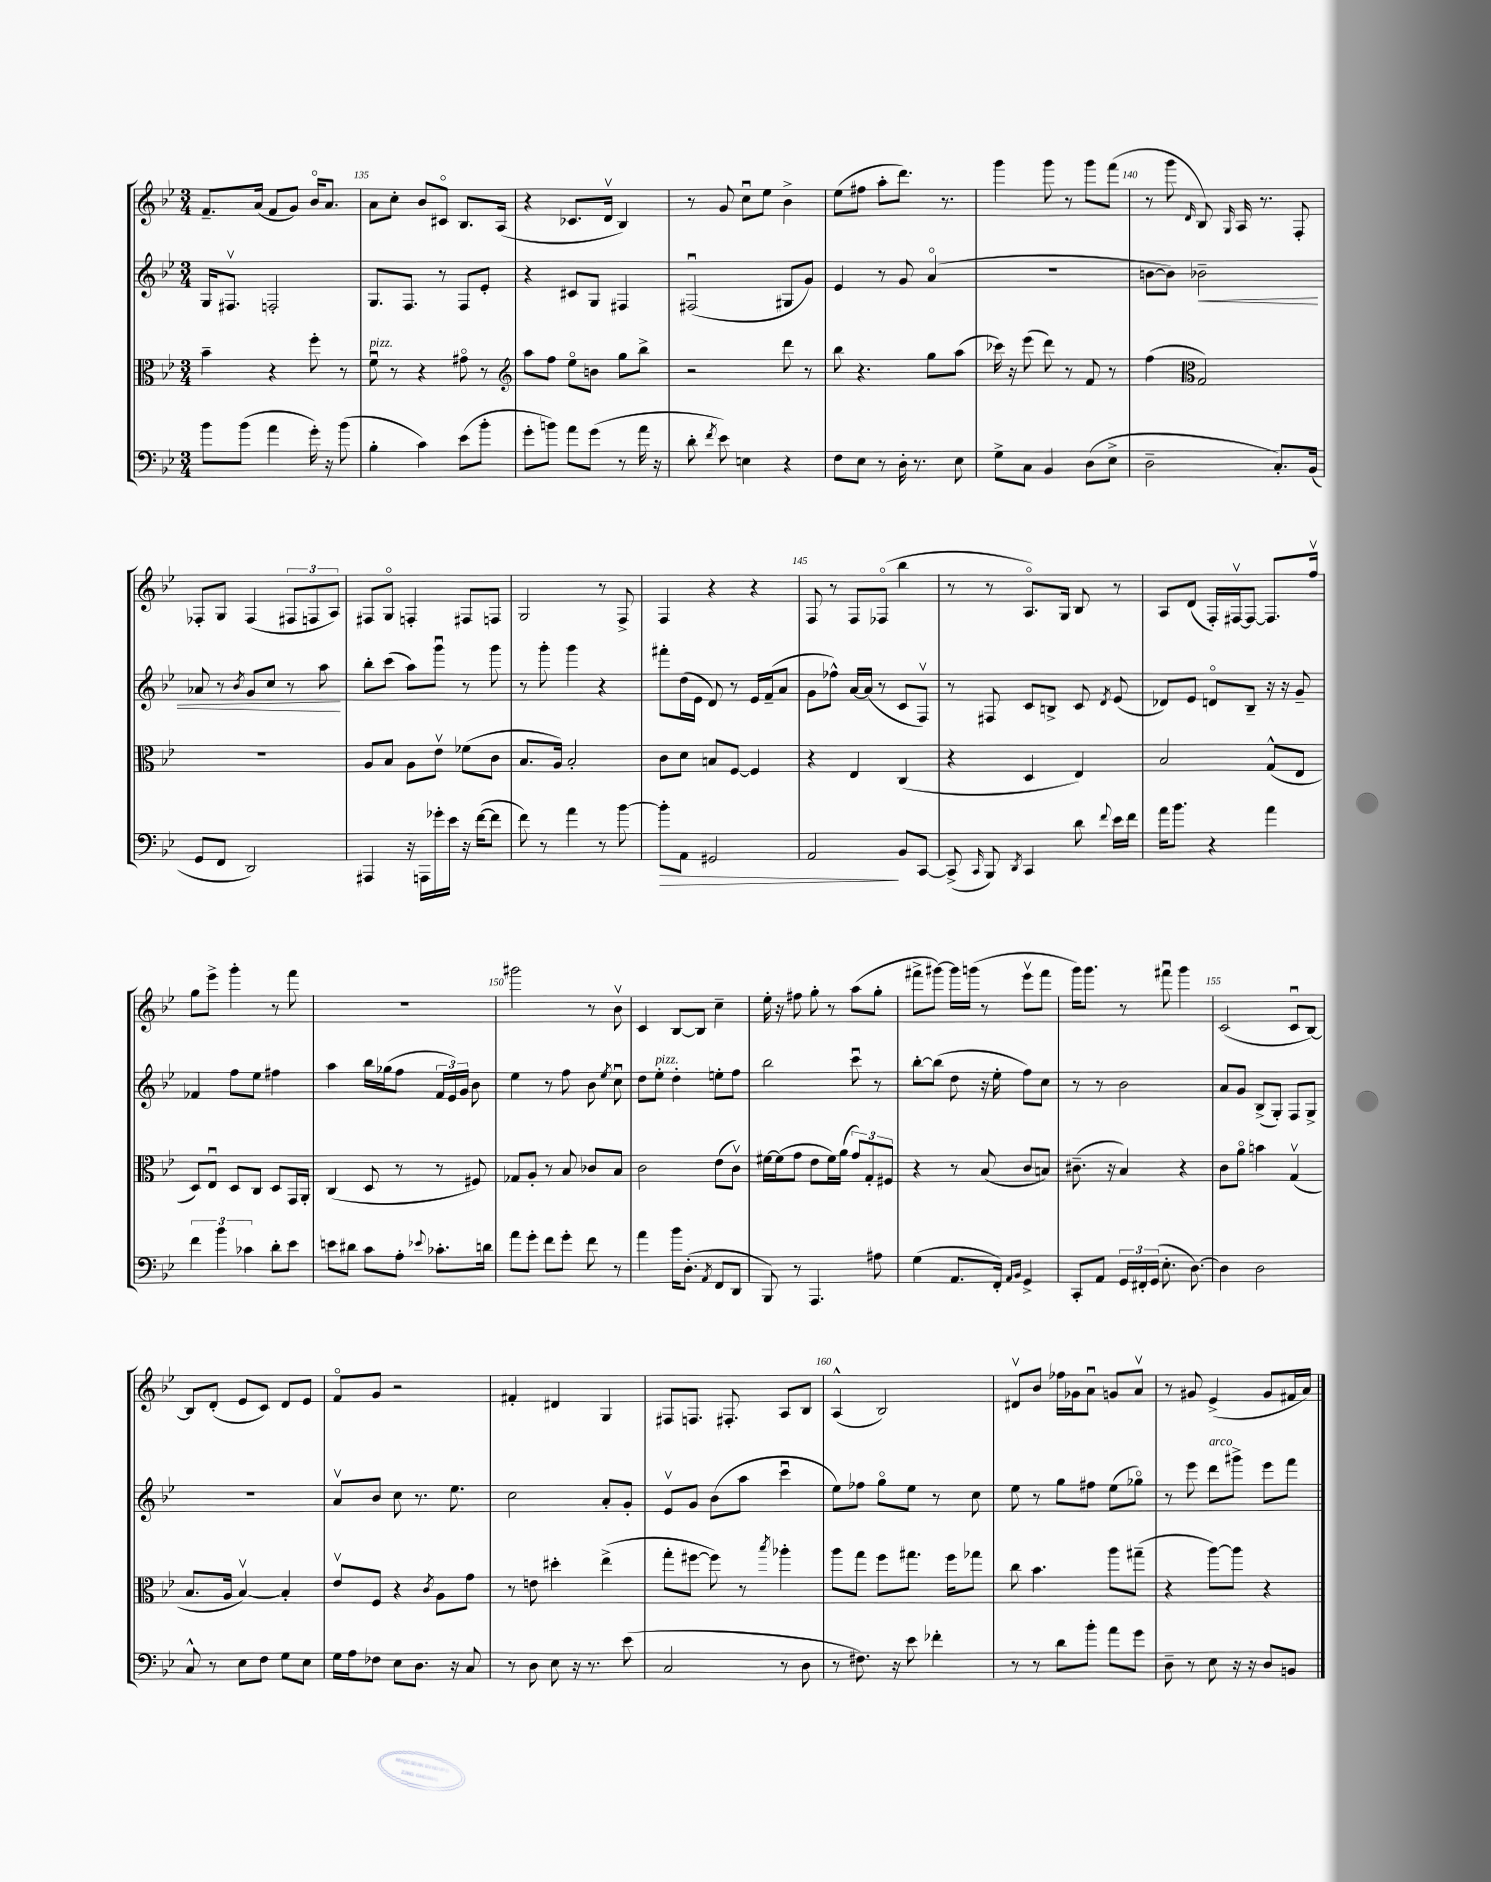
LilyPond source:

<<
\new StaffGroup <<
\new Staff = "s0" {
    \clef treble \key bes \major \numericTimeSignature \time 3/4
    \autoBeamOff f'8.[-- a'16]( f'8[ g'8]) bes'16[\flageolet a'8.] |
    a'8[ c''8]-. bes'8[ cis'8]\flageolet bes8.[ a16]( |
    r4 ces'8.[ d'16]\upbow bes4) |
    r8 g'8 c''8[\downbow ees''8] bes'4-> |
    ees''8[( fis''8] a''8[-. d'''8.]) r8. |
    g'''4 g'''8 r8 g'''8[ f'''8]( |
    r8 g'''8 \grace { d'16 } bes8) \grace { g16 } a16 r8. f8-. |
    fes8[-. g8] fes4( \tuplet 3/2 { fis8[ f8 a8]) } |
    fis8[ g8]\flageolet f4-. fis8[ f8] |
    g2 r8 f8-> |
    f4 r4 r4 |
    f8 r8 f8[ fes8]\flageolet( bes''4 |
    r8 r8 a8.[\flageolet) g16] bes8 r8 |
    a8[ d'8]( f16[-.) fis16~\upbow fis8]~ fis8.[ f''16]\upbow |
    g''8[ ees'''8]-> g'''4-. r8 f'''8 |
    R2. |
    gis'''2 r8 bes'8\upbow |
    c'4 bes8[~ bes8] c''4-- |
    ees''16-. r16 fis''8 g''8-. r8 a''8[( g''8]-. |
    fis'''8[-> gis'''8]~) gis'''16[ g'''16]( r8 ees'''8[\upbow fis'''8] |
    g'''16[) g'''8.] r8 fis'''8\downbow g'''4 |
    c'2( c'8[\downbow bes8]~) |
    bes8[ d'8]-.( ees'8[ c'8]) d'8[ ees'8] |
    f'8[\flageolet g'8] r2 |
    fis'4-. dis'4 g4 |
    fis8[ f8.] fis8.-. a8[ bes8] |
    a4-^( bes2) |
    dis'8[\upbow bes'8] fes''16[ ges'16 a'8]\downbow g'8[ a'8]\upbow |
    r8 gis'8 ees'4->( gis'8[ fis'16 a'16]) \bar "|." |
}
\new Staff = "s1" {
    \clef treble \key bes \major \numericTimeSignature \time 3/4
    \autoBeamOff g16[ fis8.]\upbow f2-. |
    g8.[ f8.] r8 f8[ ees'8]-. |
    r4 cis'8[ g8] fis4 |
    fis2\downbow( gis8[ g'8]) |
    ees'4 r8 g'8 a'4\flageolet( |
    R2. |
    b'8[~ b'8]) bes'2--\< |
    aes'8 r8 \acciaccatura { bes'8 } g'8[ c''8] r8 a''8\! |
    bes''8[-. c'''8]( a''8[) g'''8]\downbow r8 g'''8 |
    r8 g'''8-. g'''4 r4 |
    fis'''8[-. d''16( ees'16] d'8) r8 ees'16[ f'16--( a'8] |
    g'8[ fes''8]-^) a'16[~ a'16]( r8 c'8[ f8]\upbow) |
    r8 fis8 c'8[ b8]-> c'8 \acciaccatura { d'8 } ees'8( |
    des'8[) ees'8] d'8[\flageolet bes8]-- r16 r16 g'8-- |
    fes'4 f''8[ ees''8] fis''4 |
    a''4 bes''16[ ges''16( f''8] \tuplet 3/2 { f'16[ ees'16) g'16] } bes'8 |
    ees''4 r8 f''8 bes'8 \acciaccatura { ees''8 } c''8\downbow |
    d''8[ ees''8]-.^\markup { \italic "pizz." } d''4-. e''8[-. f''8] |
    bes''2 c'''8\downbow r8 |
    bes''8[~-. bes''8]( d''8 r16 ees''16-. f''8[) c''8] |
    r8 r8 bes'2 |
    a'8[ g'8] bes8[->( g8]-.) f8[ g8]-> |
    R2. |
    a'8[\upbow bes'8] c''8 r8. ees''8. |
    c''2 a'8[-. g'8]-. |
    ees'8[\upbow g'8] bes'8[( a''8] c'''4\downbow |
    ees''8[) fes''8] g''8[\flageolet ees''8] r8 c''8 |
    ees''8 r8 g''8[ fis''8] ees''8[( ges''8]\flageolet) |
    r8 ees'''8 d'''8[^\markup { \italic "arco" } gis'''8]-> ees'''8[ f'''8] \bar "|." |
}
\new Staff = "s2" {
    \clef alto \key bes \major \numericTimeSignature \time 3/4
    \autoBeamOff bes'4-- r4 f''8-. r8 |
    f'8\downbow^\markup { \italic "pizz." } r8 r4 gis'8\flageolet r8 |
    \clef treble a''8[ f''8] ees''8[\flageolet b'8] g''8[ bes''8]-> |
    r2 d'''8 r8 |
    bes''8 r4. g''8[ a''8]( |
    ces'''16) r16 ees'''8( d'''8) r8 f'8 r8 |
    f''4( \clef alto g2) |
    R2. |
    a8[ bes8] a8[ ees'8]\upbow fes'8[( c'8] |
    bes8.[ a16]) bes2-. |
    c'8[ d'8] b8[ f8]~ f4 |
    r4 ees4 c4( |
    r4 d4 ees4) |
    bes2 g8[-^( ees8] |
    d8[) ees8]\downbow d8[ c8] d8[ g,16 a,16]-. |
    c4( d8 r8 r8 fis8) |
    ges8[ a8]-. r8 bes8 ces'8[ bes8] |
    c'2 ees'8[( c'8]\upbow) |
    fis'16[~ fis'16( g'8] ees'8[ fis'16) a'16]( \tuplet 3/2 { g'8[) g8-. fis8] } |
    r4 r8 bes8( c'8[ b8]) |
    cis'8.--( r16 bes4) r4 |
    c'8[ a'8]\flageolet b'4 g4\upbow( |
    bes8.[ a16] bes4~\upbow) bes4-. |
    ees'8[\upbow f8] r4 \acciaccatura { c'8 } a8[ g'8] |
    r8 e'8 dis''4-. ees''4->( |
    g''8[-. fis''8]~ fis''8) r8 \acciaccatura { bes''8 } aes''4-. |
    a''8[ g''8] f''8[ gis''8.] f''16[ ges''8] |
    c''8 bes'4. a''8[ gis''8]--( |
    r4 a''8[~) a''8] r4 \bar "|." |
}
\new Staff = "s3" {
    \clef bass \key bes \major \numericTimeSignature \time 3/4
    \autoBeamOff bes'8[ bes'8]( a'4 g'16-.) r16 bes'8( |
    bes4-. c'4) ees'8[( bes'8]-. |
    g'8[-. b'8]) a'8[ g'8]( r8 a'16 r16 |
    d'8-. \acciaccatura { f'8 } ees'8) e4 r4 |
    f8[ ees8] r8 d16-. r8. ees8 |
    g8[-> c8] bes,4 d8[( ees8]-> |
    d2-- c8.[-.) bes,16]( |
    g,8[ f,8] d,2) |
    ais,,4 r16 a,,16[ ges'16-. ees'16] r16 f'16[~( f'8] |
    f'8) r8 a'4 r8 bes'8~ |
    bes'8[-.\> a,8] gis,2 |
    a,2\! bes,8[ c,8]~ |
    c,8->( \grace { c,16 } bes,,8) \acciaccatura { d,8 } c,4 d'8 \appoggiatura { f'8 } ees'16[ f'16] |
    a'16[ bes'8.] r4 a'4 |
    \tuplet 3/2 { f'4 bes'4 ces'4 } d'8[-. ees'8] |
    e'8[ dis'8] c'8[ a8]-. \appoggiatura { ees'8 } ces'8.[-. d'16] |
    a'8[ g'8]-. f'8[ g'8]-. f'8 r8 |
    a'4 bes'16[ d8.]-.( \acciaccatura { a,8 } f,8[ d,8] |
    bes,,8) r8 a,,4. ais8 |
    g4( a,8.[ f,16]-.) \grace { a,16[ bes,16] } g,4-> |
    c,8[-. a,8] \tuplet 3/2 { g,16[ fis,16-. g,16]( } ees8.-. d8.~) |
    d4 d2 |
    c8-^ r8 ees8[ f8] g8[ ees8] |
    g16[ a16 fes8] ees8[ d8.] r16 c8 |
    r8 d8 ees8 r16 r8. ees'8( |
    c2 r8 d8 |
    r8 fis8.) r16 ees'8 fes'4-. |
    r8 r8 d'8[ bes'8]-. a'8[ g'8] |
    d8-- r8 ees8 r16 r16 d8[ b,8] \bar "|." |
}
>>
>>
\layout { \context { \Score currentBarNumber = #134 \override BarNumber.break-visibility = ##(#f #t #t) barNumberVisibility = #(every-nth-bar-number-visible 5) } }
